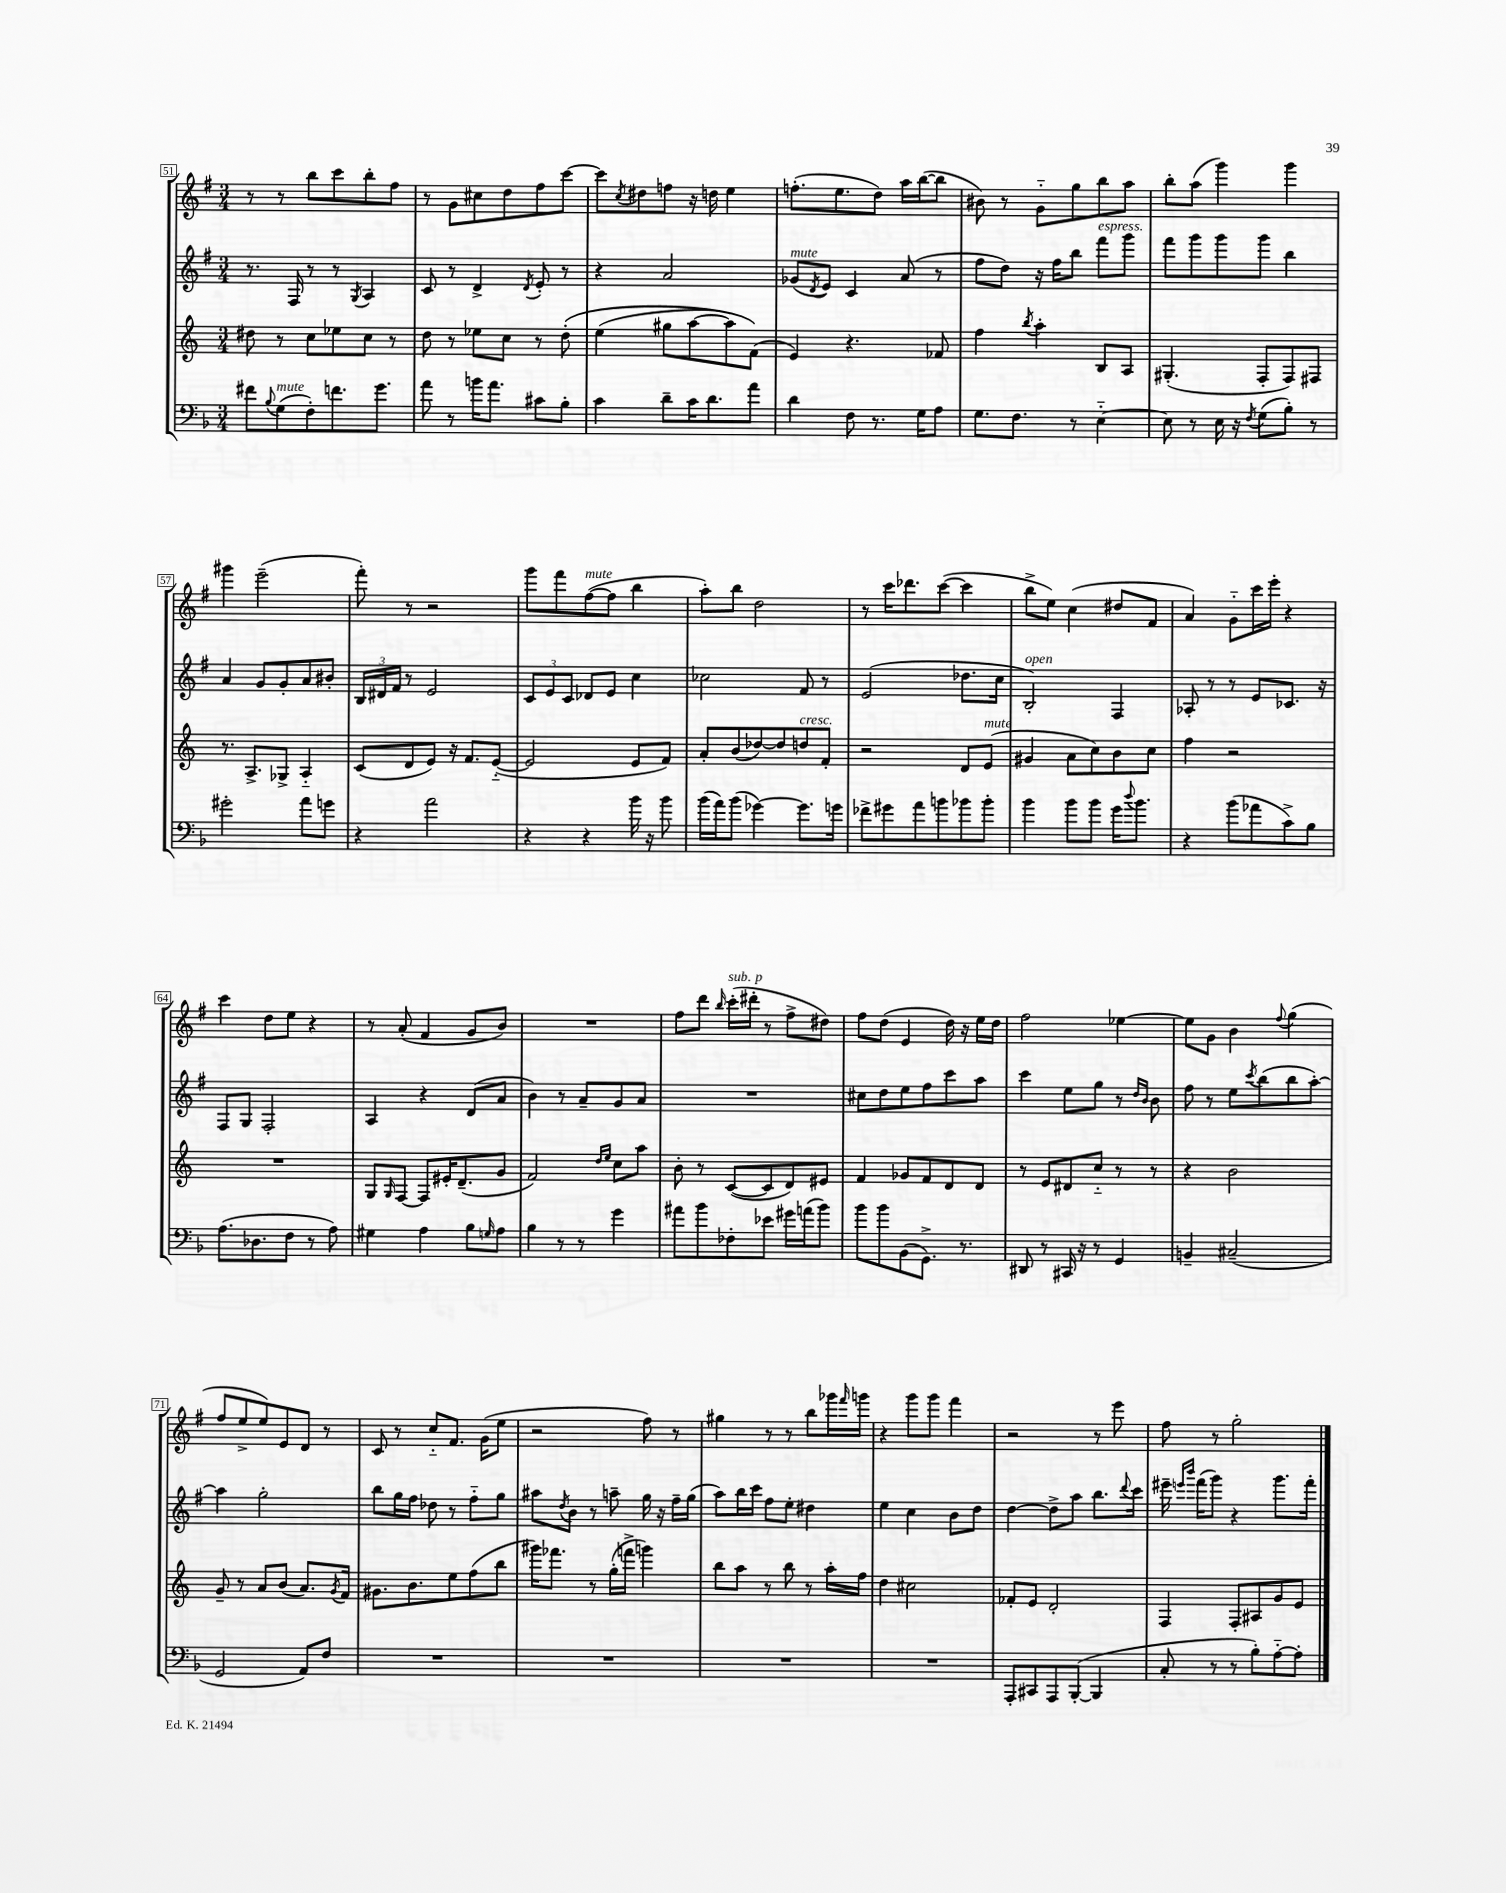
<<
\new StaffGroup <<
\new Staff = "s0" {
    \clef treble \key g \major \numericTimeSignature \time 3/4
    r8 r8 b''8 c'''8 b''8-. fis''8 |
    r8 g'8 cis''8 d''8 fis''8 c'''8~ |
    c'''8 \acciaccatura { c''8 } dis''8 f''8 r16 d''16 e''4 |
    f''8.-.( e''8. d''8) a''16 b''16~( b''8 |
    bis'8) r8 g'8-_ g''8 b''8 a''8 |
    b''8-. a''8( g'''4) g'''4 |
    gis'''4 e'''2--( |
    fis'''8-.) r8 r2 |
    g'''8 fis'''8 fis''8~^\markup { \italic "mute" }( fis''8 b''4 |
    a''8-.) b''8 d''2 |
    r8 c'''16 des'''8. c'''8~( c'''4 |
    b''8-> e''8) c''4( dis''8 fis'8 |
    a'4) g'8-_ c'''16 e'''16-. r4 |
    c'''4 d''8 e''8 r4 |
    r8 a'8-.( fis'4 g'8 b'8) |
    R2. |
    fis''8 d'''8 \grace { b''16 } c'''16-.^\markup { \italic "sub. p" }( dis'''16-. r8 fis''8-> dis''8) |
    fis''8 d''8( e'4 d''16) r16 e''16 d''16 |
    fis''2 ees''4~ |
    ees''8 g'8 b'4 \appoggiatura { fis''8 } g''4( |
    fis''8 e''8-> e''8) e'8 d'8 r8 |
    c'8 r8 c''8-_ fis'8. g'16( e''8 |
    r2 fis''8) r8 |
    gis''4 r8 r8 b''8 ges'''16 \grace { fis'''16 } g'''16 |
    r4 g'''8 g'''8 fis'''4 |
    r2 r8 e'''8 |
    fis''8 r8 g''2-. \bar "|." |
}
\new Staff = "s1" {
    \clef treble \key g \major \numericTimeSignature \time 3/4
    r8. fis16 r8 r8 \acciaccatura { g8 } a4 |
    c'8 r8 d'4-> \acciaccatura { d'8 } e'8-. r8 |
    r4 a'2 |
    ges'8^\markup { \italic "mute" }( \acciaccatura { d'8 } e'8) c'4 a'8( r8 |
    fis''8 d''8) r16 fis''16 b''8 fis'''8^\markup { \italic "espress." } g'''8 |
    fis'''8 g'''8 g'''8 g'''8 b''4 |
    a'4 g'8 g'8-. a'8 bis'8-. |
    \tuplet 3/2 { b16 dis'16 fis'16 } r8 e'2 |
    \tuplet 3/2 { c'8 e'8 c'8 } des'8 e'8 c''4 |
    ces''2 fis'8 r8 |
    e'2( des''8. c''16 |
    b2-.^\markup { \italic "open" }) fis4 |
    aes8-. r8 r8 e'8 ces'8. r16 |
    fis8 g8 fis2-. |
    a4 r4 d'8( a'8 |
    b'4) r8 a'8-- g'8 a'8 |
    R2. |
    cis''8 d''8 e''8 fis''8 c'''8 a''8 |
    c'''4 e''8 g''8 r8 \grace { d''16 b'16 } b'8 |
    fis''8 r8 e''8 \acciaccatura { c'''8 } b''8( b''8 a''8~-.) |
    a''4 g''2-. |
    b''8 g''16 fis''16 des''8 r8 fis''8-_ g''8 |
    ais''8 \acciaccatura { d''8 } b'8 r8 a''8-- g''16 r16 fis''16-- g''16( |
    a''8) b''16 c'''16 fis''8 e''8-. dis''4 |
    e''4 c''4 b'8 d''8 |
    d''4~ d''8-> a''8 b''8. \appoggiatura { d'''8 } c'''16 |
    eis'''16-- \grace { e'''16 b'''16 } fis'''16( g'''8) r4 g'''8. fis'''16-. \bar "|." |
}
\new Staff = "s2" {
    \clef treble \key c \major \numericTimeSignature \time 3/4
    dis''8 r8 c''8 ees''8 c''8 r8 |
    d''8 r8 ees''8 c''8 r8 d''8-.\( |
    e''4( gis''8 a''8~ a''8) f'8(\) |
    e'4) r4. fes'8 |
    f''4 \acciaccatura { b''8 } a''4-. b8 a8 |
    gis4.-.( f8-. f8) fis8 |
    r8. a8.-> ges8-> a4-_ |
    c'8( d'8 e'8) r16 f'8. e'8~-_( |
    e'2 e'8 f'8) |
    a'8-. b'8( des''8~) des''8 d''8^\markup { \italic "cresc." } f'8-. |
    r2 d'8 e'8^\markup { \italic "mute" }( |
    gis'4 a'8 c''8) b'8 c''8 |
    f''4 r2 |
    R2. |
    g8 \grace { g16 } f8~ f8 eis'16-. d'8.--( g'8 |
    f'2) \grace { d''16 e''16 } c''8 a''8 |
    b'8-. r8 c'8~( c'8 d'8) eis'8 |
    f'4 ges'8 f'8 d'8 d'8 |
    r8 e'8 dis'8 c''8-_ r8 r8 |
    r4 b'2 |
    g'8-- r8 a'8 b'8( a'8.) \acciaccatura { g'8 } f'16 |
    gis'8. b'8. e''8 f''8( b''8 |
    gis'''16) fes'''8. r8 g''16-.( f'''16-> g'''4) |
    b''8 a''8 r8 b''8 r8 a''16-. f''16 |
    d''4 cis''2 |
    fes'8-. e'8 d'2-. |
    f4 f8-. ais8 g'8 e'8 \bar "|." |
}
\new Staff = "s3" {
    \clef bass \key f \major \numericTimeSignature \time 3/4
    fis'8 \appoggiatura { bes8 } g8^\markup { \italic "mute" }( f8-.) f'8. g'8. |
    a'8 r8 b'16 a'8. cis'8 bes8-. |
    c'4 d'8-- c'16 d'8. a'8 |
    d'4 f8 r8. g16 a8 |
    g8. f8. r8 e4~-_ |
    e8 r8 e16 r16 \acciaccatura { f8 } g8( bes8-.) r8 |
    gis'2-. a'8 g'8 |
    r4 a'2 |
    r4 r4 bes'16 r16 bes'8 |
    bes'16( a'16) bes'8( ges'4~) ges'8. g'16 |
    fes'8-> gis'8 a'8 b'8 bes'8 bes'8-. |
    bes'4 bes'8 bes'8 g'16 \appoggiatura { d''8 } bes'8. |
    r4 bes'8( aes'8 c'8->) bes8 |
    a8.( des8. f8 r8 a8) |
    gis4 a4 bes8 \grace { g16 } a8 |
    bes4 r8 r8 g'4 |
    ais'8 bes'8 fes8-. ees'8 gis'16 a'16( bes'8) |
    bes'8 bes'8 bes,8( g,8.->) r8. |
    dis,8 r8 cis,16 r16 r8 g,4 |
    b,4-- cis2--( |
    g,2 a,8) f8 |
    R2. |
    R2. |
    R2. |
    R2. |
    a,,8-. cis,8 a,,8 bes,,8~-.( bes,,4 |
    c8-. r8 r8 bes8-.) a8~-_ a8-. \bar "|." |
}
>>
>>
\layout { \context { \Score currentBarNumber = #51 \override BarNumber.stencil = #(make-stencil-boxer 0.1 0.3 ly:text-interface::print) } }
